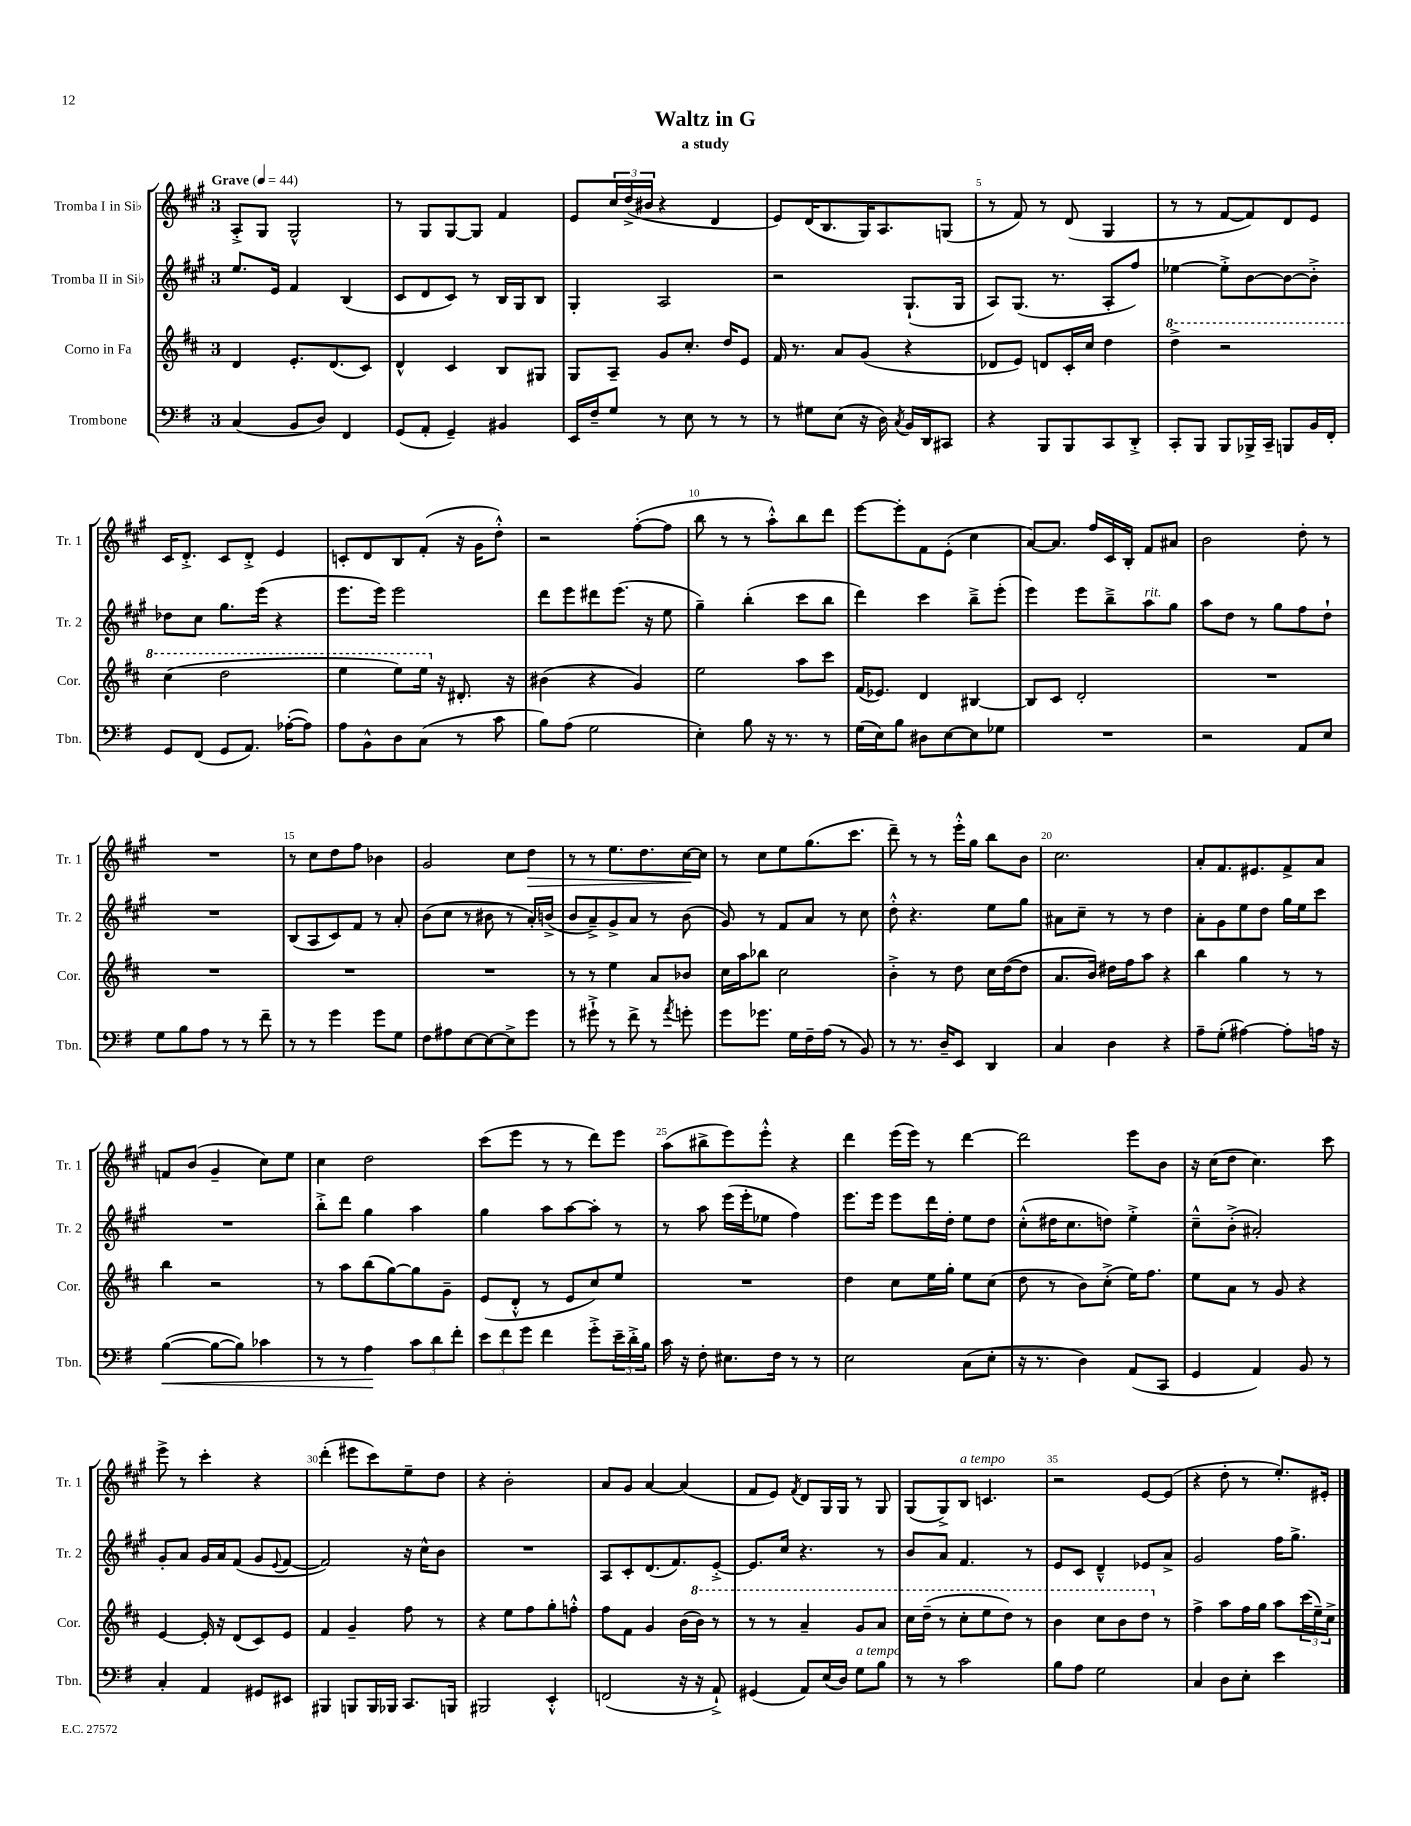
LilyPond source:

\header { title = "Waltz in G" subtitle = "a study" }
<<
\new StaffGroup <<
\new Staff = "s0" \with { instrumentName = "Tromba I in Sib" shortInstrumentName = "Tr. 1" } {
    \clef treble \key a \major \once \override Staff.TimeSignature.style = #'single-digit \time 3/4 \tempo "Grave" 4 = 44
    a8-.-> gis8 gis2-^ |
    r8 gis8 gis8~ gis8 fis'4 |
    e'8 \tuplet 3/2 { cis''16 d''16->( bis'16 } r4 d'4 |
    e'8) d'16( b8. gis16) a8. g8( |
    r8 fis'8) r8 d'8( gis4 |
    r8 r8 fis'8~ fis'8) d'8 e'8 |
    cis'16 d'8.-.-> cis'8 d'8-.-> e'4 |
    c'8-. d'8 b8 fis'8-.( r16 gis'16 d''8-.-^) |
    r2 fis''8~-.( fis''8 |
    b''8 r8 r8 a''8-.-^) b''8 d'''8 |
    e'''8~ e'''8-. fis'8 e'8-.( cis''4 |
    a'8~) a'8. fis''16 cis'16 b16-. fis'8 ais'8 |
    b'2 d''8-. r8 |
    R2. |
    r8 cis''8 d''8 fis''8 bes'4 |
    gis'2 cis''8 d''8\> |
    r8 r8 e''8. d''8. cis''16~\! cis''16 |
    r8 cis''8 e''8 gis''8.( cis'''8. |
    d'''8--) r8 r8 e'''16-.-^ gis''16 b''8 b'8 |
    cis''2. |
    a'8-. fis'8. eis'8. fis'8-> a'8 |
    f'8 b'8( gis'4-- cis''8) e''8 |
    cis''4 d''2 |
    cis'''8( e'''8 r8 r8 d'''8) e'''8 |
    a''8( bis''8-> e'''8) e'''8-.-^ r4 |
    d'''4 e'''16( e'''16) r8 d'''4~ |
    d'''2 e'''8 b'8 |
    r16 cis''16( d''8 cis''4.) cis'''8 |
    e'''8-> r8 cis'''4-. r4 |
    d'''4-.( eis'''8 cis'''8) e''8-- d''8 |
    r4 b'2-. |
    a'8 gis'8 a'4~ a'4( |
    fis'8 e'8) \acciaccatura { fis'8 } d'8 gis16 gis16 r8 gis8 |
    gis8( gis8->) b8^\markup { \italic "a tempo" } c'4. |
    r2 e'8~ e'8( |
    r4 d''8-. r8 e''8.-.) eis'16-. \bar "|." |
}
\new Staff = "s1" \with { instrumentName = "Tromba II in Sib" shortInstrumentName = "Tr. 2" } {
    \clef treble \key a \major \once \override Staff.TimeSignature.style = #'single-digit \time 3/4
    e''8. e'16 fis'4 b4( |
    cis'8 d'8 cis'8) r8 b16 gis16 b8 |
    gis4-. a2 |
    r2 gis8.-!( gis16 |
    a8) gis8.( r8. a8-. fis''8) |
    ees''4~ ees''8-.-> b'8~ b'8~ b'8-.-> |
    des''8 cis''8 gis''8. e'''16( r4 |
    e'''8. e'''16) e'''2 |
    d'''8 e'''8 dis'''8 e'''8.( r16 e''8 |
    gis''4--) b''4-.( cis'''8 b''8 |
    d'''4) cis'''4 b''8---> e'''8-.( |
    e'''4) e'''8 b''8---> a''8^\markup { \italic "rit." } gis''8 |
    a''8 d''8 r8 gis''8 fis''8 d''8-! |
    R2. |
    b8( a8 cis'8) fis'8 r8 a'8-. |
    b'8( cis''8 r8 bis'8 r8 a'16-.) b'16->( |
    b'8 a'8--->) gis'8-> a'8 r8 b'8( |
    gis'8) r8 fis'8 a'8 r8 cis''8 |
    d''8-.-^ r4. e''8 gis''8 |
    ais'8 cis''8-- r8 r8 d''4 |
    a'8-. gis'8 e''8 d''8 gis''16 e''16 cis'''8 |
    R2. |
    b''8-.-> d'''8 gis''4 a''4 |
    gis''4 a''8 a''8~ a''8-. r8 |
    r8 a''8 e'''16( e'''16-. ees''8 fis''4) |
    e'''8. e'''16 e'''8 d'''16 d''16-. e''8 d''8 |
    cis''8-.-^( dis''16 cis''8. d''8) e''4-.-> |
    cis''8---^ b'8-.->( ais'2-.) |
    gis'8-. a'8 gis'16 a'16 fis'8( gis'8 \appoggiatura { e'8 } fis'8~ |
    fis'2) r16 cis''16-^ b'8 |
    R2. |
    a8 cis'8-. d'8.( fis'8.) e'8~-.-> |
    e'8. cis''16 r4. r8 |
    b'8 a'8 fis'4. r8 |
    e'8 cis'8 d'4---^ ees'8 a'8-> |
    gis'2 fis''16 gis''8.-> \bar "|." |
}
\new Staff = "s2" \with { instrumentName = "Corno in Fa" shortInstrumentName = "Cor." } {
    \clef treble \key d \major \once \override Staff.TimeSignature.style = #'single-digit \time 3/4
    d'4 e'8.-. d'8.( cis'8) |
    d'4-^ cis'4 b8 gis8 |
    g8 a8-- g'8 cis''8.-. d''16 e'8 |
    fis'16 r8. a'8 g'8( r4 |
    des'8 e'8) d'8 cis'16-. cis''16 d''4 |
    \ottava #1 d'''4-> r2 |
    cis'''4( d'''2 |
    e'''4 e'''8) e'''16 \ottava #0 r16 dis'8.-. r16 |
    bis'4( r4 g'4) |
    e''2 a''8 cis'''8 |
    fis'16( ees'8.) d'4 bis4~ |
    bis8 cis'8 d'2-. |
    R2. |
    R2. |
    R2. |
    R2. |
    r8 r8 e''4 a'8 bes'8 |
    cis''16 a''16 bes''8 cis''2 |
    b'4-.-> r8 d''8 cis''16 d''16~( d''8 |
    a'8. b'16) dis''16 fis''16 a''8 r4 |
    b''4 g''4 r8 r8 |
    b''4 r2 |
    r8 a''8 b''8( g''8~) g''8 g'8-- |
    e'8( d'8-.-^ r8 e'8 cis''8) e''8 |
    R2. |
    d''4 cis''8 e''16 g''16-. e''8 cis''8( |
    d''8 r8 b'8) cis''8-.->( e''16) fis''8. |
    e''8 a'8 r8 g'8 r4 |
    e'4~ e'16-. r16 d'8( cis'8) e'8 |
    fis'4 g'4-- fis''8 r8 |
    r4 e''8 fis''8 g''8-. f''8-.-^ |
    fis''8 fis'8 g'4 b'16( \ottava #1 b''16) r8 |
    r8 r8 a''4-- g''8 a''8 |
    cis'''16 d'''16--( r8 cis'''8-. e'''8 d'''8) r8 |
    b''4 cis'''8 b''8 d'''8 \ottava #0 r8 |
    fis''4-> a''8 fis''16 g''16 a''8 \tuplet 3/2 { cis'''16( e''16--) cis''16-> } \bar "|." |
}
\new Staff = "s3" \with { instrumentName = "Trombone" shortInstrumentName = "Tbn." } {
    \clef bass \key g \major \once \override Staff.TimeSignature.style = #'single-digit \time 3/4
    c4( b,8 d8) fis,4 |
    g,8( a,8-. g,4--) bis,4 |
    e,16 fis16-- g8 r8 e8 r8 r8 |
    r8 gis8 e8( r16 d16) \acciaccatura { c8 } b,16 d,16 cis,8 |
    r4 b,,8 b,,8 c,8 d,8-.-> |
    c,8-. b,,8 b,,8 bes,,16-> c,16-- b,,8 b,16 fis,16-. |
    g,8 fis,8( g,8 a,8.) aes16~-.( aes8) |
    a8 b,8-^ d8 c8( r8 c'8 |
    b8) a8( g2 |
    e4-.) b8 r16 r8. r8 |
    g16( e16) b8 dis8 e8~ e8 ges8 |
    R2. |
    r2 a,8 e8 |
    g8 b8 a8 r8 r8 fis'8-- |
    r8 r8 g'4 g'8 g8 |
    fis8 ais8 e8~ e8~ e8-> g'8 |
    r8 gis'8-!-> r8 fis'8-> r8 \acciaccatura { a'8 } g'8-. |
    g'8 ges'8. g16 fis16-- a16( r8 b,8) |
    r8 r8. d16-- e,8 d,4 |
    c4 d4 r4 |
    a8-- g8-.( ais4~) ais8-. a16 r16 |
    b4~\<( b8~ b8) ces'4 |
    r8 r8 a4\! \tuplet 3/2 { c'8 d'8 fis'8-. } |
    \tuplet 3/2 { e'8 fis'8 g'8 } fis'4 g'8-.-> \tuplet 3/2 { e'16-- d'16-.-> b16 } |
    c'16 r16 fis8-. eis8. fis16 r8 r8 |
    e2 c8( e8-. |
    r16 r8. d4) a,8( c,8 |
    g,4 a,4) b,8 r8 |
    c4-. a,4 gis,8 eis,8 |
    bis,,4 b,,8 b,,16 bes,,16 c,8. b,,16 |
    bis,,2 e,4-.-^ |
    f,2( r16 r16 a,8-!->) |
    gis,4( a,8) e16( d16) g8^\markup { \italic "a tempo" } b8 |
    r8 r8 c'2 |
    b8 a8 g2 |
    c4 d8 e8-. e'4 \bar "|." |
}
>>
>>
\layout { \context { \Score \override BarNumber.break-visibility = ##(#f #t #t) barNumberVisibility = #(every-nth-bar-number-visible 5) } }
